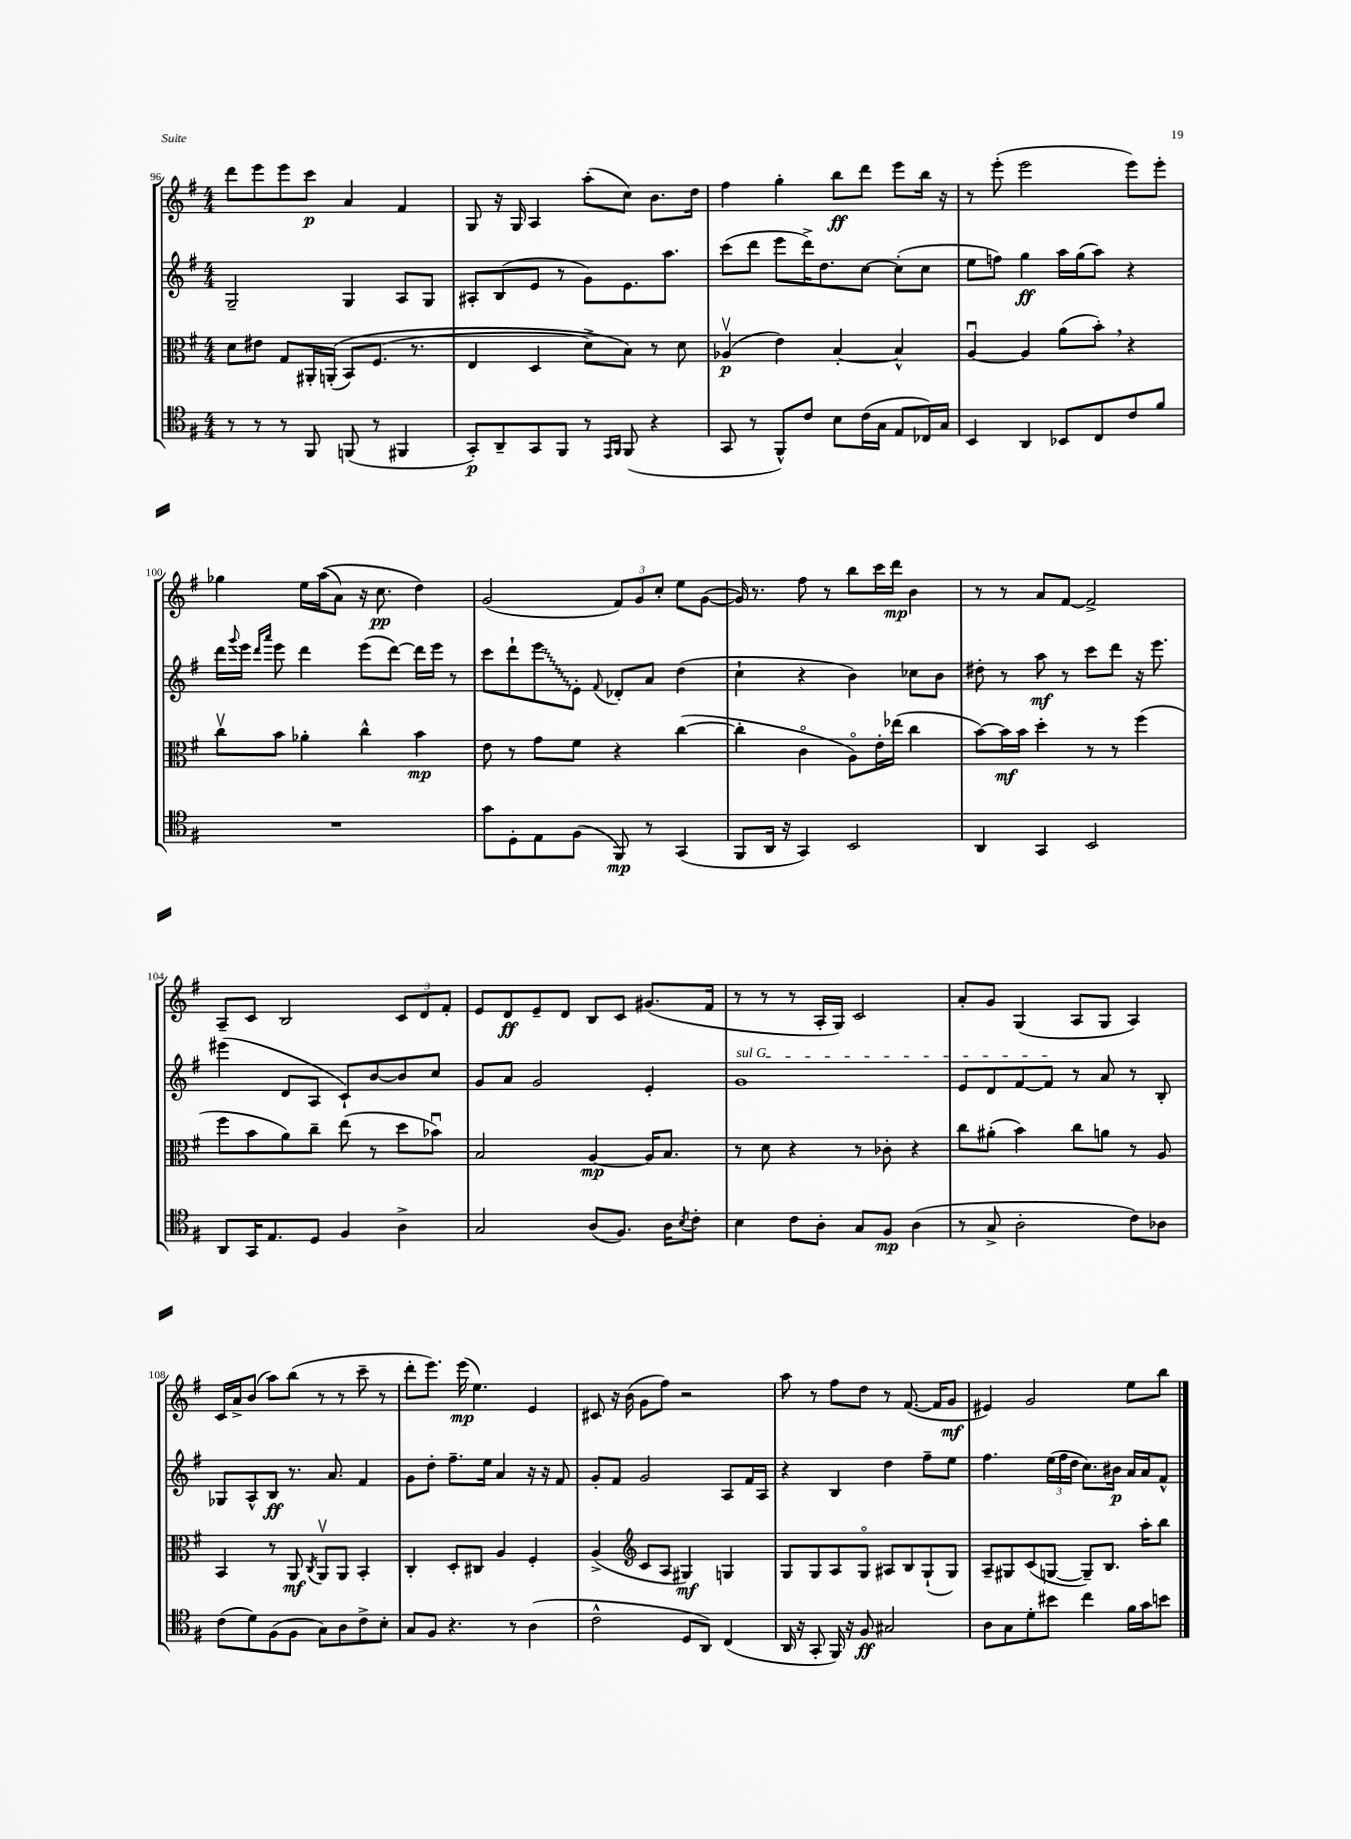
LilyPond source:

<<
\new StaffGroup <<
\new Staff = "s0" {
    \clef treble \key g \major \numericTimeSignature \time 4/4
    d'''8 e'''8 e'''8 c'''8\p a'4 fis'4 |
    g8 r16 g16 a4 a''8-.( c''8) b'8. d''16 |
    fis''4 g''4-. b''8\ff d'''8 e'''8 b''16 r16 |
    r8 e'''8-.( e'''2 e'''8) e'''8-. |
    ges''4 e''16 a''16(\( a'8) r16 c''8.\pp d''4\) |
    g'2( \tuplet 3/2 { fis'8) g'8 c''8-. } e''8 g'8~( |
    g'16) r8. fis''8 r8 b''8 c'''16 d'''16\mp b'4 |
    r8 r8 a'8 fis'8~ fis'2-> |
    a8-- c'8 b2 \tuplet 3/2 { c'8 d'8 fis'8-. } |
    e'8 d'8\ff e'8-- d'8 b8 c'8 gis'8.( fis'16 |
    r8 r8 r8 a16-. g16) c'2 |
    a'8-. g'8 g4( a8 g8 a4) |
    c'16 a'16-> b'8( a''8) b''8( r8 r8 c'''8-- r8 |
    d'''8-. e'''8.) e'''16\mp( e''4.) e'4 |
    cis'8 r16 b'16( g'8 fis''8) r2 |
    a''8 r8 fis''8 d''8 r8 fis'8.~( fis'16 g'8\mf |
    eis'4) g'2 e''8 b''8 \bar "|." |
}
\new Staff = "s1" {
    \clef treble \key g \major \numericTimeSignature \time 4/4
    g2-- g4 a8 g8 |
    ais8-. b8( e'8 r8 g'8) e'8. a''8. |
    c'''8( d'''8 e'''8 d'''16->) d''8. c''8~ c''8-.( c''8 |
    e''8 f''8) g''4\ff a''16 g''16( a''8) r4 |
    d'''16 \appoggiatura { g'''8 } e'''16 \grace { d'''16 a'''16 } e'''8 d'''4 e'''8( d'''8~) d'''16 e'''16 r8 |
    c'''8 d'''8-! \once \override Glissando.style = #'zigzag e'''8\glissando e'8-. \appoggiatura { fis'8 } des'8-. a'8 d''4( |
    c''4-! r4 b'4) ces''8 b'8 |
    dis''8-. r8 a''8\mf r8 c'''8 d'''8 r16 e'''8. |
    eis'''4( d'8 a8 c'8-!) b'8~ b'8 c''8 |
    g'8 a'8 g'2 e'4-. |
    \once \override TextSpanner.bound-details.left.text = \markup { \italic "sul G" } g'1\startTextSpan |
    e'8 d'8 fis'8~ fis'8\stopTextSpan r8 a'8 r8 b8-. |
    ges8 a8-^ b8\ff r8. a'8. fis'4 |
    g'8 d''8-. fis''8.-- e''16 a'4 r16 r16 fis'8 |
    g'8-. fis'8 g'2 a8 fis'16 a16 |
    r4 b4 d''4 fis''8-- e''8 |
    fis''4. \tuplet 3/2 { e''16( fis''16 d''16 } c''8.) bis'16\p a'16 a'16 fis'8-^ \bar "|." |
}
\new Staff = "s2" {
    \clef alto \key g \major \numericTimeSignature \time 4/4
    d'8 eis'8 g8 ais,16-. a,16-.(\( b,8) fis8.( r8. |
    e4 d4 d'8->) b8\) r8 d'8 |
    aes4\upbow\p( e'4) b4~-. b4-^ |
    a4~\downbow a4 a'8( b'8-.) \breathe r4 |
    c''8\upbow b'8 aes'4-. c''4-^ b'4\mp |
    e'8 r8 g'8 fis'8 r4 c''4~( |
    c''4-. c'4\flageolet a8\flageolet) e'16-. ees''16( c''4 |
    b'8~) b'16\mf b'16 d''4-. r8 r8 fis''4( |
    fis''8 b'8 a'8) c''8-- e''8( r8 d''8 bes'8\downbow) |
    b2 a4~\mp a16 b8. |
    r8 d'8 r4 r8 ces'8-. r4 |
    c''8 ais'8-.( b'4) c''8 a'8 r8 a8 |
    b,4 r8 a,8\mf \acciaccatura { c8 } a,8\upbow a,8 b,4-. |
    c4-. d8-. cis8 a4 fis4-. |
    a4->( \clef treble c'8 a8 gis4\mf) g4 |
    g8 g8 a8 g8\flageolet ais8 b8 g8-!( g8) |
    a8-- gis8 c'8( g8~ g8--) b8. a''16-. b''8 \bar "|." |
}
\new Staff = "s3" {
    \clef tenor \key g \major \numericTimeSignature \time 4/4
    r8 r8 r8 fis,8 f,8( r8 fis,4 |
    g,8-.\p) a,8-- g,8 fis,8 r8 \grace { e,16 fis,16 } fis,8( r4 |
    g,8 r8 fis,8-^) c'8 b8 c'16( g16 e8 ces16) g16 |
    b,4 a,4 bes,8 c8 c'8 fis'8 |
    R1 |
    g'8 d8-. e8 fis8( fis,8\mp) r8 g,4( |
    fis,8 a,16 r16 g,4) b,2 |
    a,4 g,4 b,2 |
    a,8 g,16 e8. d8 fis4 a4-> |
    g2 a8( fis8.) a16 \acciaccatura { b8 } c'8-. |
    b4 c'8 a8-. g8 fis8\mp a4( |
    r8 g8-> a2-. c'8) aes8 |
    c'8( d'8) fis8( fis8 g8) a8 c'8-> b8-. |
    g8 fis8 r4. r8 a4( |
    c'2-^ d8 a,8) c4( |
    a,16 r16 g,8-. fis,16) r16 fis8\ff gis2 |
    a8 g8 d'8-. bis'8 c''4 fis'16 g'16 b'8 \bar "|." |
}
>>
>>
\layout { \context { \Score currentBarNumber = #96 } }
